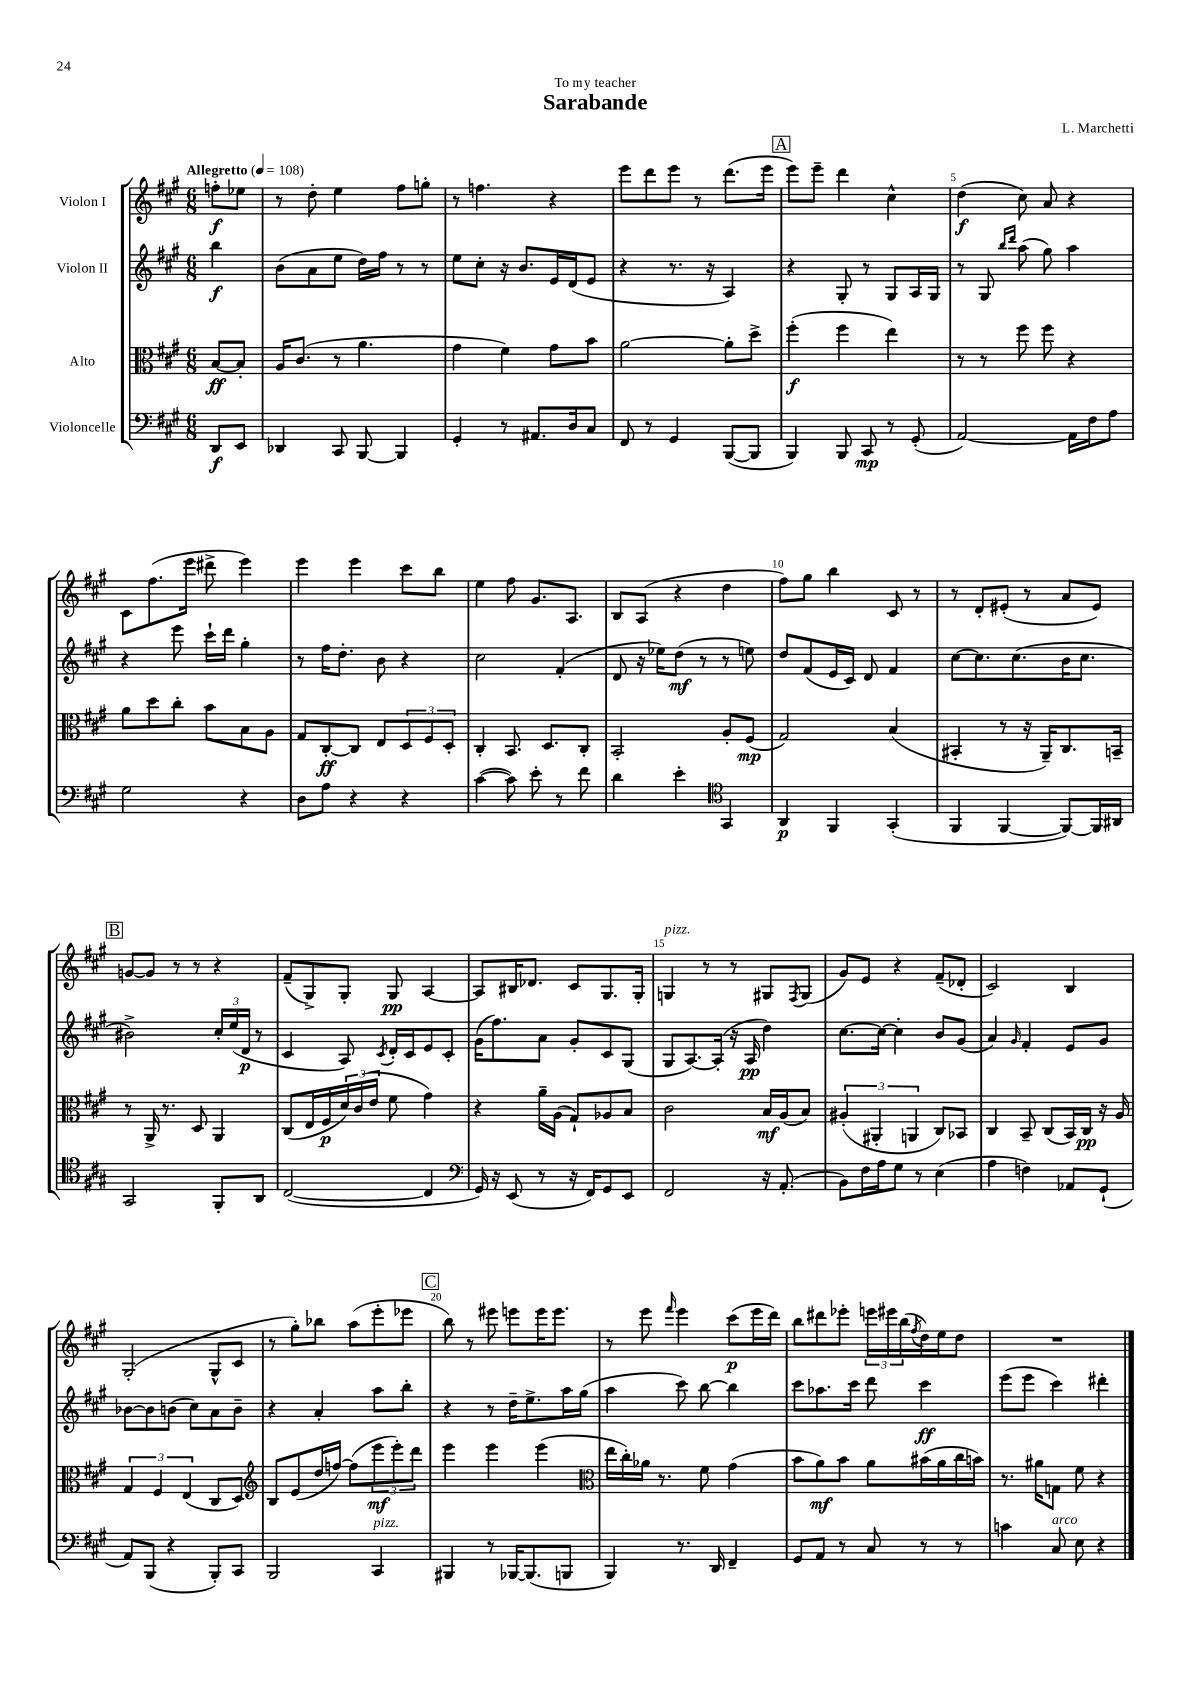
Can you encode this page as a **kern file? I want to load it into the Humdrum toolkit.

**kern	**kern	**kern	**kern
*staff4	*staff3	*staff2	*staff1
*clefF4	*clefC3	*clefG2	*clefG2
*k[f#c#g#]	*k[f#c#g#]	*k[f#c#g#]	*k[f#c#g#]
*M6/8	*M6/8	*M6/8	*M6/8
*MM108	*MM108	*MM108	*MM108
8DD/L	[8B/L	4bb\	8ff'\L
8EE/J	8B'/]J	.	8ee-\J
=	=	=	=
4DD-/	16A/LK	(8b\L	8r
.	(8.c#/J	.	.
.	.	8a\	8dd'\
8CC#/	8r	8ee\J	4ee\
[8BBB/	4.a\	16dd\LL)	.
.	.	16ff#\JJ	.
4BBB/]	.	8r	8ff#\L
.	.	8r	8gg'\J
=	=	=	=
4GG#'/	4g#\	8ee\L	8r
.	.	8cc#'\J	4.ff\
8r	4f#\)	16r	.
.	.	8.b/L	.
8.AA#/L	.	.	.
.	8g#\L	16e/L	4r
16D/k	.	(16d/J	.
8C#/J	8b\J	8e/J	.
=	=	=	=
8FF#/	[2a\	4r	8eee\L
8r	.	.	8ddd\
4GG#/	.	8.r	8eee\J
.	.	.	8r
.	.	16r	.
([8BBB/L	8a'\]L	4A/)	(8.ddd\L
8BBB/]J	8dd^\J	.	.
.	.	.	16eee\Jk
=	=	=	=
4BBB/)	(4ff#'\	4r	8eee\L)
.	.	.	8eee~\J
8BBB/	4ff#\	8G#'/	4ddd\
8CC#/	.	8r	.
8r	4ee\)	8G#/L	4cc#^^\
(8GG#'/	.	16A/L	.
.	.	16G#/JJ	.
=	=	=	=
[2AA/)	8r	8r	(4dd\
.	8r	8G#/	.
.	.	16qqbb/LL	.
.	.	16qqddd/JJ	.
.	8ff#\	(8aa\	8cc#\)
.	8ff#\	8gg#\)	8a/
16AA\]LL	4r	4aa\	4r
16F#\J	.	.	.
8A\J	.	.	.
=	=	=	=
2G#\	8a\L	4r	8c#\L
.	8dd\	.	(8.ff#\
.	8cc#'\J	8eee\	.
.	.	.	16eee\Jk
.	8b\L	16ccc#`\LL	8ddd#^\
.	.	16ddd\JJ	.
4r	8B\	4gg#'\	4eee\)
.	8A\J	.	.
=	=	=	=
8D\L	8G#/L	8r	4eee\
8A\J	[8C#'/	16ff#\LK	.
.	.	8.dd'\J	.
4r	8C#/]J	.	4eee\
.	8E/L	8b\	.
4r	12D/	4r	8ccc#\L
.	12F#/	.	.
.	.	.	8bb\J
.	12D'/J	.	.
=	=	=	=
([4c#\	4C#'/	2cc#\	4ee\
8c#\])	8.BB/	.	8ff#\
8e'\	.	.	8.g#/L
.	8.D/L	.	.
8r	.	(4f#'/	.
.	.	.	8.A/J
8f#\	8C#'/J	.	.
=	=	=	=
4d\	2BB'/	8d/	8B/L
.	.	16r	(8A/J
.	.	16ee-\LK)	.
4e'\	.	(8dd\J	4r
.	.	8r	.
*clefC4	*	*	*
4GG#/	8A'/L	8r	4dd\
.	(8F#/J	8ee\)	.
=	=	=	=
4AA/	2G#/)	8dd/L	8ff#\L)
.	.	(8f#/	8gg#\J
4FF#/	.	16e/L	4bb\
.	.	16c#/JJ)	.
.	.	8d/	.
(4GG#'/	(4B/	4f#/	8c#/
.	.	.	8r
=	=	=	=
4FF#/	4BB#'/	[8cc#\L	8r
.	.	8.cc#\]	8d'/L
[4FF#/	8r	.	(8e#'/J
.	.	(8.cc#\	.
.	16r	.	8r
.	16AA~/LK)	.	.
8FF#/_L)	8.C#/	16b\K	8a/L
.	.	8.cc#\J	.
16FF#/]L	.	.	8e#/J)
16AA#/JJ	16BB~/Jk	.	.
=	=	=	=
2GG#/	8r	2b#^\)	[8g/L
.	16AA^/	.	8g/]J
.	8.r	.	.
.	.	.	8r
.	8D/	.	8r
8FF#'/L	4AA/	24cc#'/LL	4r
.	.	(24ee/	.
.	.	24d/JJ	.
8AA/J	.	8r	.
=	=	=	=
([2C#/	(8C#/L	4c#/	(8f#~/L
.	16E/L	.	8G#^/)
.	16F#/	.	.
.	24d/)	8A/)	8G#'/J
.	(24c#/	.	.
.	24e/JJ	.	.
.	.	8qc#/	.
.	8f#\	16d'/LL	8G#/
.	.	16c#/J	.
4C#/]	4g#\)	8e/	[4A/
.	.	8c#'/J	.
=	=	=	=
*clefF4	*	*	*
16GG#/)	4r	(16g#\LK	8A/]L
16r	.	8.ff#\)	.
(8EE/	.	.	16B#/K
.	.	.	8.d-/J
8r	16a~\LL	8a\J	.
.	(16A\JJ	.	.
16r	8G#`/L)	8g#'/L	8c#/L
16FF#/LK)	.	.	.
8GG#/	8A-/	8c#/	8.G#/
8EE/J	8B/J	(8G#/J	.
.	.	.	16G#'/Jk
=	=	=	=
2FF#/	2c#\	8G#/L	4G/
.	.	[8.A/)	.
.	.	.	8r
.	.	(16A'/]Jk	.
.	.	16r	8r
.	.	16A/	.
16r	16B/LL	4dd\)	8G#/L
(8.AA'/	(16A/J	.	.
.	.	.	8qF#/
.	8B/J)	.	(8G#/J
=	=	=	=
8BB\L)	(6A#'/	[8.cc#\L	8g#/L)
16F#\L	.	.	8e/J
.	6AA#'/	.	.
16A\J	.	16cc#\_Jk	.
8G#\J	.	4cc#'\]	4r
.	6AA/	.	.
8r	.	.	.
(4E\	8C#/L)	8b/L	(8f#~/L
.	8BB-/J	(8g#/J	8d-'/J
=	=	=	=
4A\	4C#/	4a/)	2c#/)
.	.	16qqg#/	.
4F\)	8BB~/	4f#'/	.
.	(8C#/L	.	.
8AA-/L	16BB/L)	8e/L	4B/
.	16C#/JJ	.	.
(8GG#`/J	16r	8g#/J	.
.	16A/	.	.
=	=	=	=
8AA/L)	6G#/	[8b-\L	(2G#'/
(8BBB/J	.	8b-\]	.
.	6F#/	.	.
4r	.	(8b\J	.
.	(6E/	.	.
.	.	8cc#\L)	.
8BBB'/L)	8C#/L	8a\	8G#^^/L
8CC#/J	8D/J)	8b~\J	8c#/J
=	=	=	=
*	*clefG2	*	*
2BBB/	8B/L	4r	8r
.	(8e/	.	8gg#'\L)
.	16dd/L	4a'/	8bb-\J
.	[16ff/JJ)	.	.
.	(8ff\]L	.	(8aa\L
4CC#/	12eee\	8aa\L	8eee'\
.	12eee'\)	.	.
.	.	8bb'\J	8eee-\J
.	12ddd\J	.	.
=	=	=	=
4BBB#/	4eee\	4r	8bb\)
.	.	.	8r
8r	4eee\	8r	8eee#\
[16BBB-/LK	.	16dd~\LK	8eee\L
(8.BBB-/]	.	8.ee^\	.
.	(4eee\	.	16eee\K
.	.	.	8.eee\J
8BBB/J	.	16aa\L	.
.	.	(16gg#\JJ	.
=	=	=	=
*	*clefC3	*	*
4BBB/)	16ee\LL	4aa\	8r
.	16cc#'\)	.	.
.	16a-\JJ	.	8eee\
.	8.r	.	.
.	.	.	16qqfff#/
8.r	.	8ccc#\)	4eee\
.	8f#\	[8bb\	.
16DD/	.	.	.
4FF#~/	(4g#\	4bb\]	(8ccc#\L
.	.	.	16eee\L
.	.	.	16ddd\JJ)
=	=	=	=
8GG#/L	8b\L	8ccc#\L	8bb\L
8AA/J	8a\)	8.aa-\	8ddd#\
8r	8b\J	.	8eee-'\J
.	.	16ccc#\Jk	.
8C#/	8a\L	8ddd\	24eee\LL
.	.	.	24eee#\
.	.	.	(24bb\
.	.	.	8qff#/
8r	(16b#\L	4ccc#\	16dd\)
.	16a\	.	16ee\J
8r	16cc#\	.	8dd\J
.	16b\JJ)	.	.
=	=	=	=
4c\	8.r	(8eee\L	2.r
.	.	8eee\J	.
.	16a#\LK	.	.
8C#/	8G\J	4ccc#\)	.
8E\	8f#\	.	.
4r	4r	4ddd#'\	.
==	==	==	==
*-	*-	*-	*-
